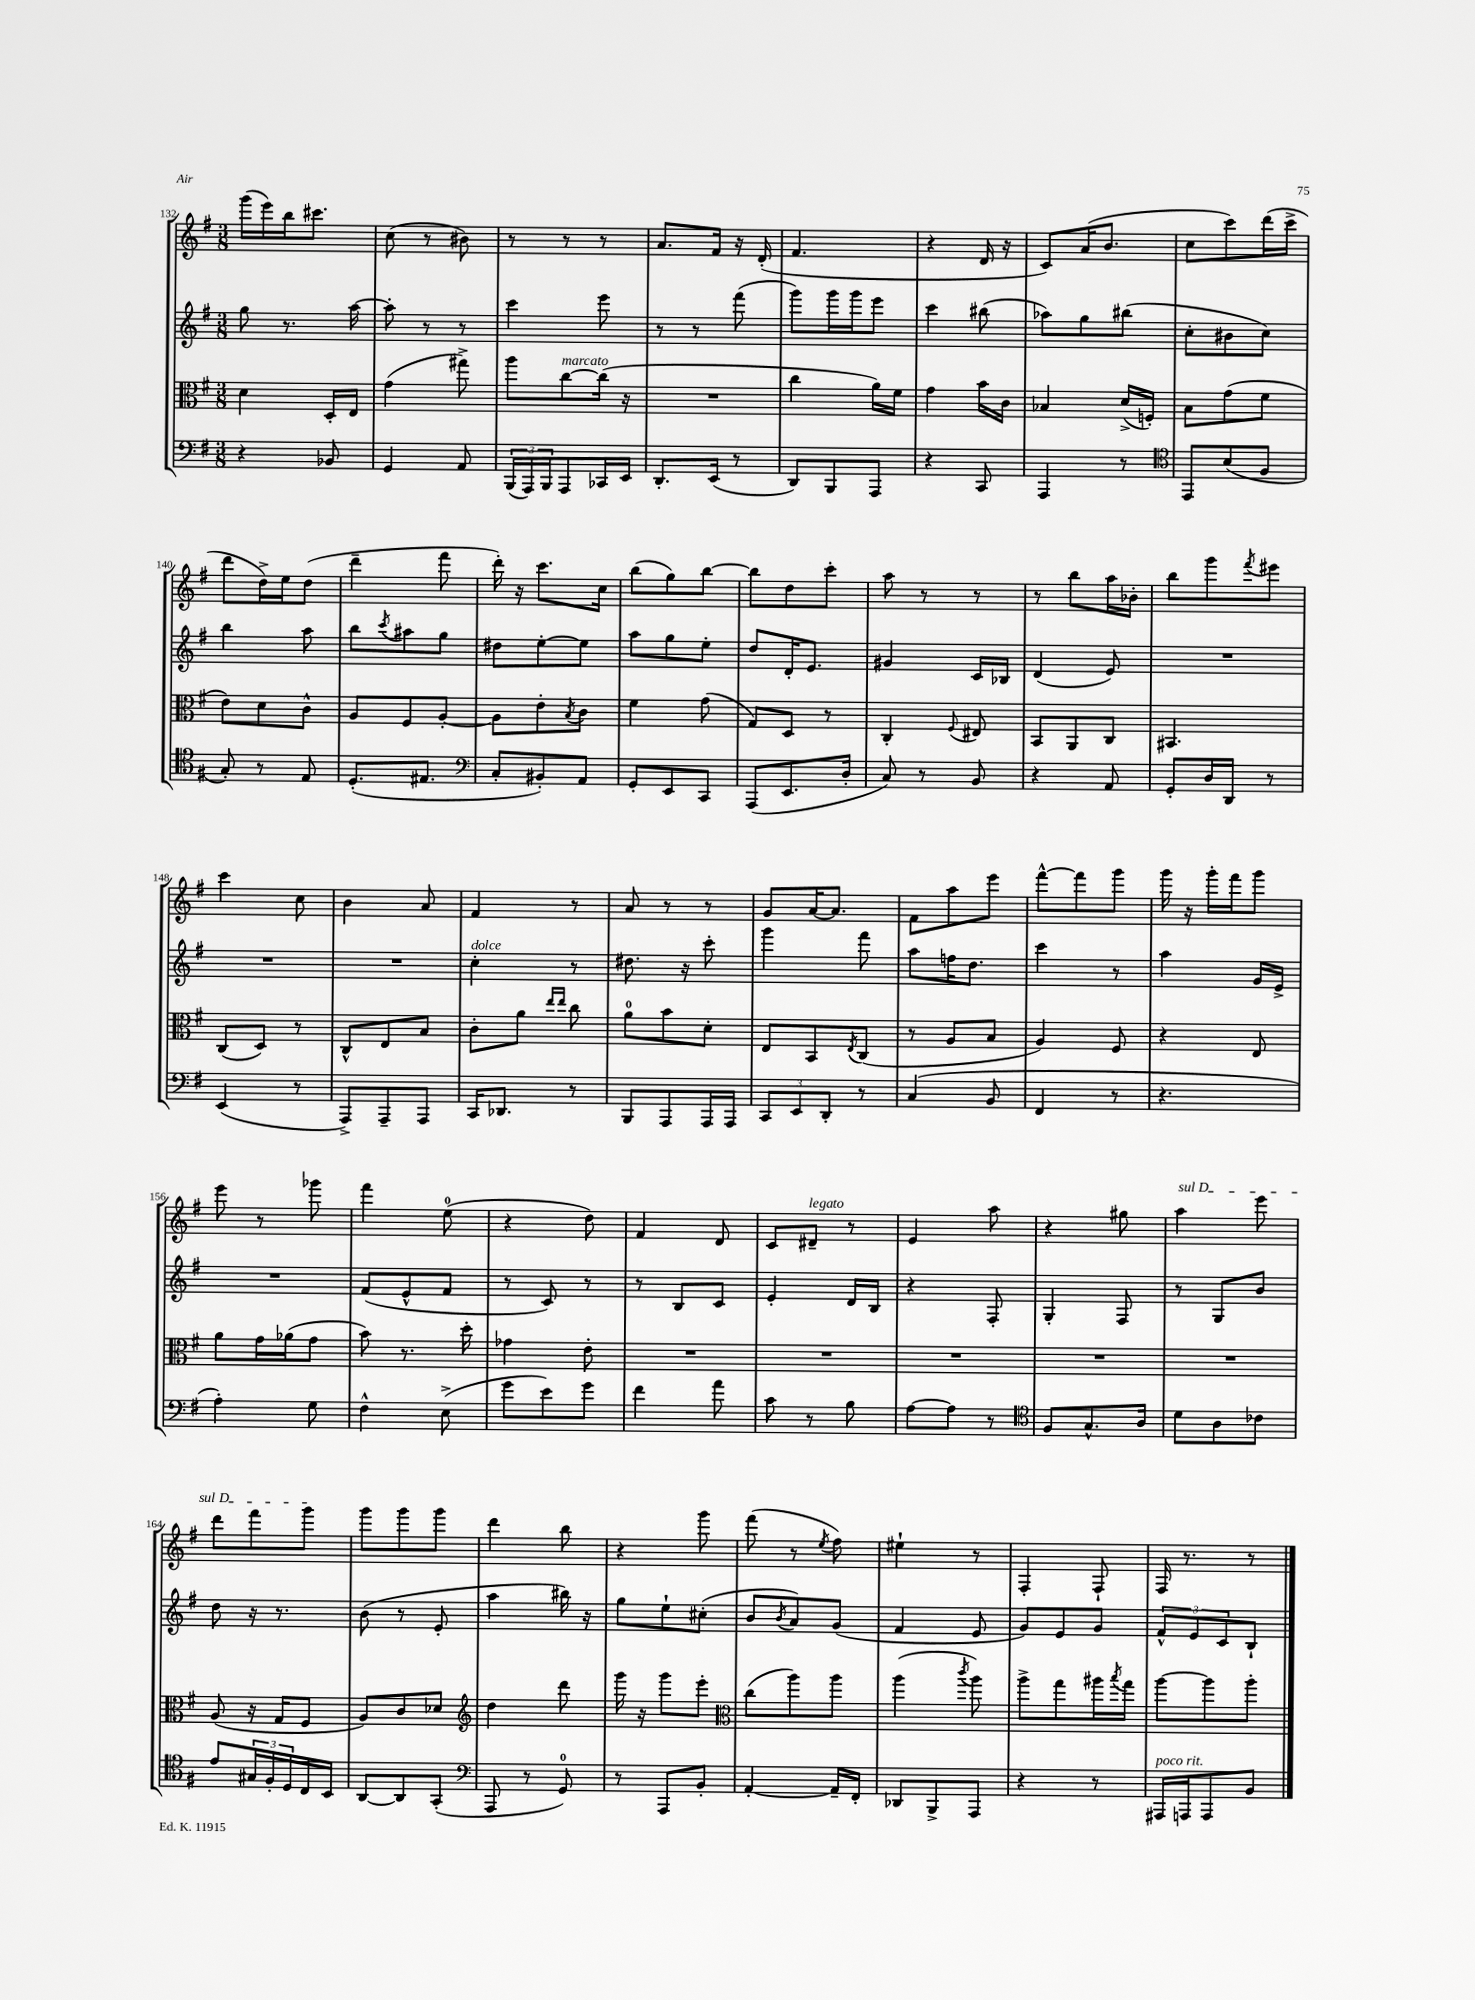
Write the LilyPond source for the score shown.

<<
\new StaffGroup <<
\new Staff = "s0" {
    \clef treble \key g \major \numericTimeSignature \time 3/8
    g'''16( e'''16) b''16 cis'''8. |
    c''8( r8 bis'8) |
    r8 r8 r8 |
    a'8. fis'16 r16 d'16-.( |
    fis'4. |
    r4 d'16 r16 |
    c'8) a'16( b'8. |
    c''8 c'''8) d'''16( c'''16-> |
    d'''8 d''16->) e''16 d''8( |
    d'''4-- fis'''8 |
    d'''16-.) r16 c'''8. c''16 |
    b''8( g''8) b''8~ |
    b''8 d''8 c'''8-. |
    a''8 r8 r8 |
    r8 b''8 a''16 bes'16-. |
    b''8 g'''8 \acciaccatura { fis'''8 } eis'''8 |
    c'''4 c''8 |
    b'4 a'8 |
    fis'4 r8 |
    a'8 r8 r8 |
    g'8 a'16~ a'8. |
    fis'8 a''8 e'''8 |
    fis'''8~-^ fis'''8 g'''8 |
    g'''16 r16 g'''16-. fis'''16 g'''8 |
    e'''8 r8 ges'''8 |
    fis'''4 e''8-0( |
    r4 d''8) |
    fis'4 d'8 |
    c'8 dis'8--^\markup { \italic "legato" } r8 |
    e'4 a''8 |
    r4 gis''8 |
    \once \override TextSpanner.bound-details.left.text = \markup { \italic "sul D" } a''4\startTextSpan e'''8 |
    d'''8 fis'''8 g'''8\stopTextSpan |
    g'''8 g'''8 g'''8 |
    d'''4 b''8 |
    r4 g'''8 |
    fis'''8( r8 \acciaccatura { e''8 } fis''8) |
    eis''4-! r8 |
    fis4-. fis8-! |
    fis16 r8. r8 \bar "|." |
}
\new Staff = "s1" {
    \clef treble \key g \major \numericTimeSignature \time 3/8
    g''8 r8. a''16~ |
    a''8-. r8 r8 |
    c'''4 e'''8 |
    r8 r8 fis'''8( |
    g'''8) g'''16 g'''16 e'''8 |
    c'''4 bis''8( |
    aes''8) g''8 bis''8( |
    c''8-. bis'8 c''8) |
    b''4 a''8 |
    b''8 \acciaccatura { c'''8 } ais''8 g''8 |
    dis''8 e''8~-. e''8 |
    a''8 g''8 e''8-. |
    d''8 d'16-. e'8. |
    gis'4 c'16 bes16 |
    d'4( e'8) |
    R4. |
    R4. |
    R4. |
    c''4-.^\markup { \italic "dolce" } r8 |
    dis''8. r16 c'''8-. |
    g'''4 fis'''8 |
    a''8 f''16 d''8. |
    c'''4 r8 |
    a''4 g'16 e'16-> |
    R4. |
    fis'8( e'8-^ fis'8 |
    r8 c'8) r8 |
    r8 b8 c'8 |
    e'4-. d'16 b16 |
    r4 fis8-. |
    g4-. fis8 |
    r8 g8 b'8 |
    d''8 r16 r8. |
    b'8( r8 e'8-. |
    a''4 bis''16) r16 |
    g''8 e''8-! cis''8-.( |
    b'8 \acciaccatura { b'8 } a'8) g'8( |
    fis'4 e'8 |
    g'8) e'8 g'8 |
    \tuplet 3/2 { fis'8-^ e'8 c'8 } b8-! \bar "|." |
}
\new Staff = "s2" {
    \clef alto \key g \major \numericTimeSignature \time 3/8
    d'4 d16-. e16 |
    g'4( gis''8->) |
    a''8 c''8~^\markup { \italic "marcato" } c''16( r16 |
    R4. |
    c''4 a'16) fis'16 |
    g'4 b'16 c'16 |
    bes4 d'16->( f16-.) |
    b8 g'8( fis'8 |
    e'8) d'8 c'8-^ |
    a8 fis8 a8~-. |
    a8 e'8-. \acciaccatura { b8 } c'8 |
    fis'4 g'8( |
    g8) d8 r8 |
    c4-. \appoggiatura { fis8 } eis8 |
    b,8 a,8 c8 |
    bis,4. |
    c8( d8) r8 |
    c8-^ e8 b8 |
    c'8-. a'8 \grace { e''16 e''16 } c''8 |
    a'8-0 b'8 d'8-. |
    e8 b,8 \acciaccatura { e8 } c8( |
    r8 a8 b8 |
    a4) fis8 |
    r4 e8 |
    a'8 g'16 aes'16( g'8 |
    b'8) r8. d''16-. |
    ges'4 e'8-. |
    R4. |
    R4. |
    R4. |
    R4. |
    R4. |
    a8( r16 g16 fis8 |
    a8) c'8 des'8 |
    \clef treble d''4 d'''8 |
    g'''16 r16 g'''8 e'''8-. |
    \clef alto c''8( a''8) a''8 |
    a''4( \acciaccatura { c'''8 } a''8) |
    a''8-> g''8 ais''16 \acciaccatura { b''8 } g''16 |
    a''8~ a''8 a''8-. \bar "|." |
}
\new Staff = "s3" {
    \clef bass \key g \major \numericTimeSignature \time 3/8
    r4 bes,8 |
    g,4 a,8 |
    \tuplet 3/2 { b,,16( a,,16) b,,16 } a,,8 ces,16 e,16 |
    d,8.-. e,16( r8 |
    d,8) b,,8 a,,8 |
    r4 c,8 |
    a,,4 r8 |
    \clef tenor e,8 b8( fis8 |
    g8-.) r8 e8 |
    d8.-.( eis8. |
    \clef bass c8-. bis,8-.) a,8 |
    g,8-. e,8 c,8 |
    a,,8( e,8. d16-. |
    c8) r8 b,8 |
    r4 a,8 |
    g,8-. d16 d,16 r8 |
    e,4( r8 |
    a,,8->) a,,8-- a,,8 |
    c,16 des,8. r8 |
    b,,8 a,,8 a,,16 a,,16 |
    \tuplet 3/2 { c,8 e,8 d,8-. } r8 |
    c4( b,8 |
    fis,4 r8 |
    r4. |
    a4-.) g8 |
    fis4-^ e8->( |
    g'8 e'8) g'8 |
    fis'4 a'8 |
    c'8 r8 b8 |
    a8~ a8 r8 |
    \clef tenor fis8 g8.-^ a16 |
    d'8 a8 ces'8 |
    e'8 \tuplet 3/2 { gis16 fis16-. d16 } c16 b,16 |
    a,8~ a,8 g,8-.( |
    \clef bass a,,8 r8 g,8-0) |
    r8 a,,8 b,8-. |
    a,4~-. a,16-- fis,16-. |
    des,8 b,,8-> a,,8 |
    r4 r8 |
    ais,,16^\markup { \italic "poco rit." } a,,16 a,,8 b,8 \bar "|." |
}
>>
>>
\layout { \context { \Score currentBarNumber = #132 } }
